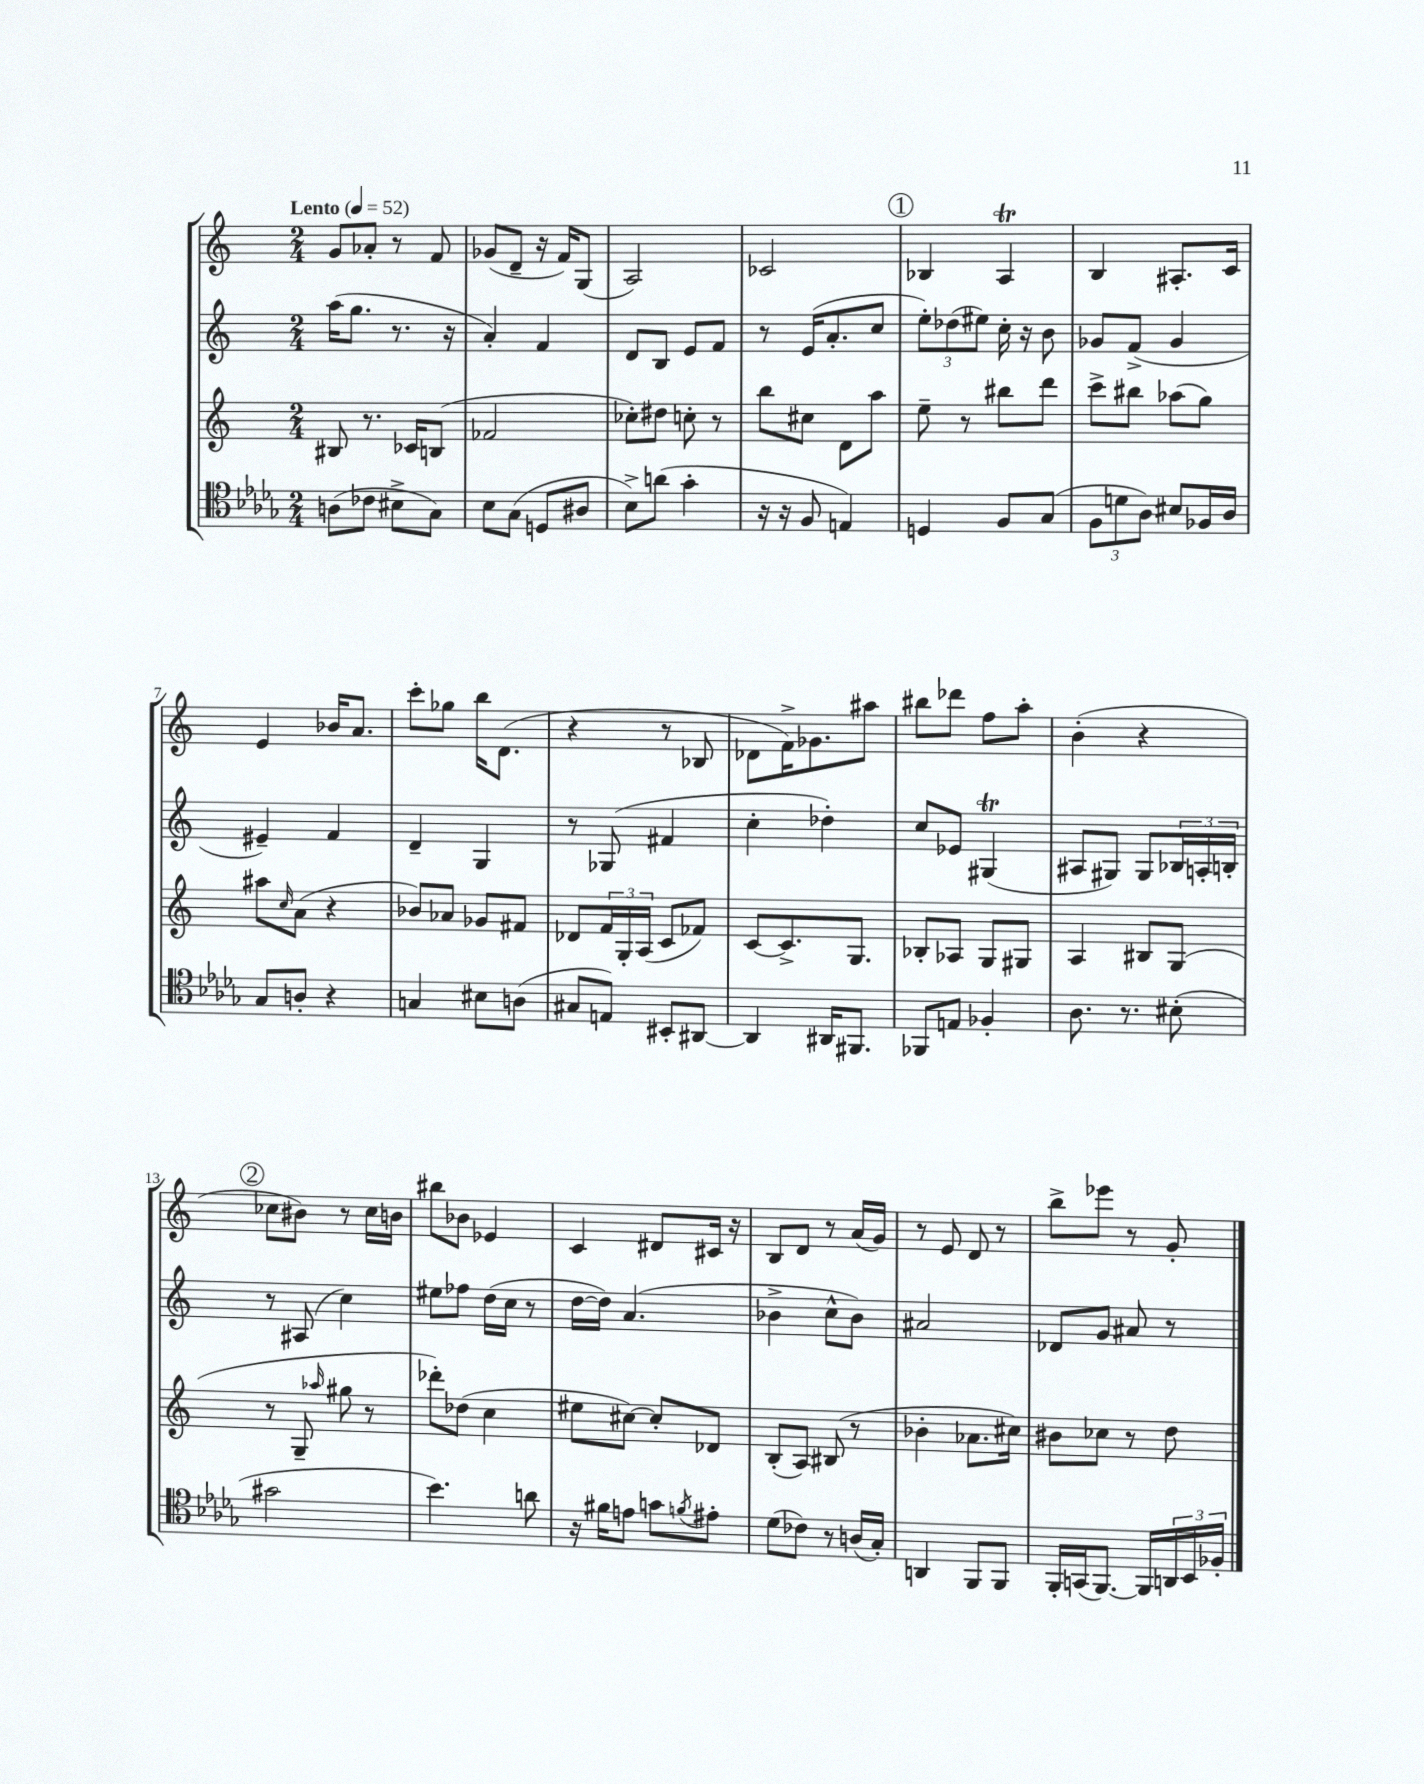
<<
\new StaffGroup <<
\new Staff = "s0" {
    \clef treble \key c \major \numericTimeSignature \time 2/4 \tempo "Lento" 4 = 52
    g'8 aes'8-. r8 f'8 |
    ges'8( d'8-- r16 f'16) g8( |
    a2) |
    ces'2 |
    \mark \markup { \circle "1" } bes4 a4\trill |
    b4 ais8.-. c'16 |
    e'4 bes'16 a'8. |
    c'''8-. ges''8 b''16 d'8.( |
    r4 r8 bes8 |
    des'8 f'16->) ges'8. ais''8 |
    bis''8 des'''8 f''8 a''8-. |
    b'4-.( r4 |
    \mark \markup { \circle "2" } ces''8 bis'8) r8 ces''16 b'16 |
    bis''8 bes'8 ees'4 |
    c'4 dis'8 cis'16 r16 |
    b8 d'8 r8 a'16( g'16) |
    r8 e'8 d'8 r8 |
    b''8-> ees'''8 r8 g'8-. \bar "|." |
}
\new Staff = "s1" {
    \clef treble \key c \major \numericTimeSignature \time 2/4
    a''16( g''8. r8. r16 |
    a'4-.) f'4 |
    d'8 b8 e'8 f'8 |
    r8 e'16( a'8.-. c''8 |
    \mark \markup { \circle "1" } \tuplet 3/2 { e''8-.) des''8( eis''8) } c''16-. r16 b'8 |
    ges'8 f'8->( ges'4 |
    eis'4--) f'4 |
    d'4-- g4 |
    r8 ges8( fis'4 |
    c''4-. des''4-.) |
    c''8 ees'8 gis4\trill( |
    ais8 gis8) gis8 \tuplet 3/2 { bes16 a16-. b16-. } |
    \mark \markup { \circle "2" } r8 ais8( c''4) |
    eis''8 fes''8 d''16( c''16 r8 |
    d''16~ d''16) a'4.( |
    bes'4-> c''8-^ bes'8) |
    ais'2 |
    des'8 g'8 ais'8 r8 \bar "|." |
}
\new Staff = "s2" {
    \clef treble \key c \major \numericTimeSignature \time 2/4
    bis8 r8. ces'16 b8( |
    fes'2 |
    ces''8-.) dis''8 c''8-. r8 |
    b''8 cis''8 d'8 a''8 |
    \mark \markup { \circle "1" } e''8-- r8 bis''8 d'''8 |
    c'''8-> bis''8 aes''8( g''8) |
    ais''8 \grace { c''16 } a'8( r4 |
    bes'8) aes'8 ges'8 fis'8 |
    des'8 \tuplet 3/2 { f'16 g16-. a16( } c'8 fes'8) |
    c'8~ c'8.-> g8. |
    bes8-. aes8 g8 gis8 |
    a4 bis8 g8( |
    \mark \markup { \circle "2" } r8 g8-- \grace { aes''16 } gis''8 r8 |
    des'''8-.) des''8( c''4 |
    eis''8 cis''8~) cis''8-. des'8 |
    b8-.( a8) bis8( r8 |
    bes'4-. aes'8. cis''16) |
    bis'8 ces''8 r8 d''8 \bar "|." |
}
\new Staff = "s3" {
    \clef tenor \key des \major \numericTimeSignature \time 2/4
    a8( ces'8 bis8-> ges8) |
    bes8 ges8( d8 ais8 |
    bes8->) a'8( ges'4-. |
    r16 r16 f8 e4) |
    \mark \markup { \circle "1" } d4 f8 ges8( |
    \tuplet 3/2 { f8 d'8 aes8) } bis8 fes16 aes16 |
    ges8 a8-. r4 |
    g4 bis8 a8( |
    gis8 e8) bis,8-. ais,8~ |
    ais,4 ais,16 fis,8. |
    fes,8 e8 fes4-. |
    aes8. r8. bis8-.( |
    \mark \markup { \circle "2" } gis'2 |
    bes'4.) a'8 |
    r16 fis'16 e'8 g'8 \acciaccatura { f'8 } eis'8-. |
    des'8( ces'8) r8 a16( ges16-.) |
    a,4 f,8 f,8 |
    f,16-. g,16( f,8.~) f,16 \tuplet 3/2 { a,16 bes,16 fes16-. } \bar "|." |
}
>>
>>
